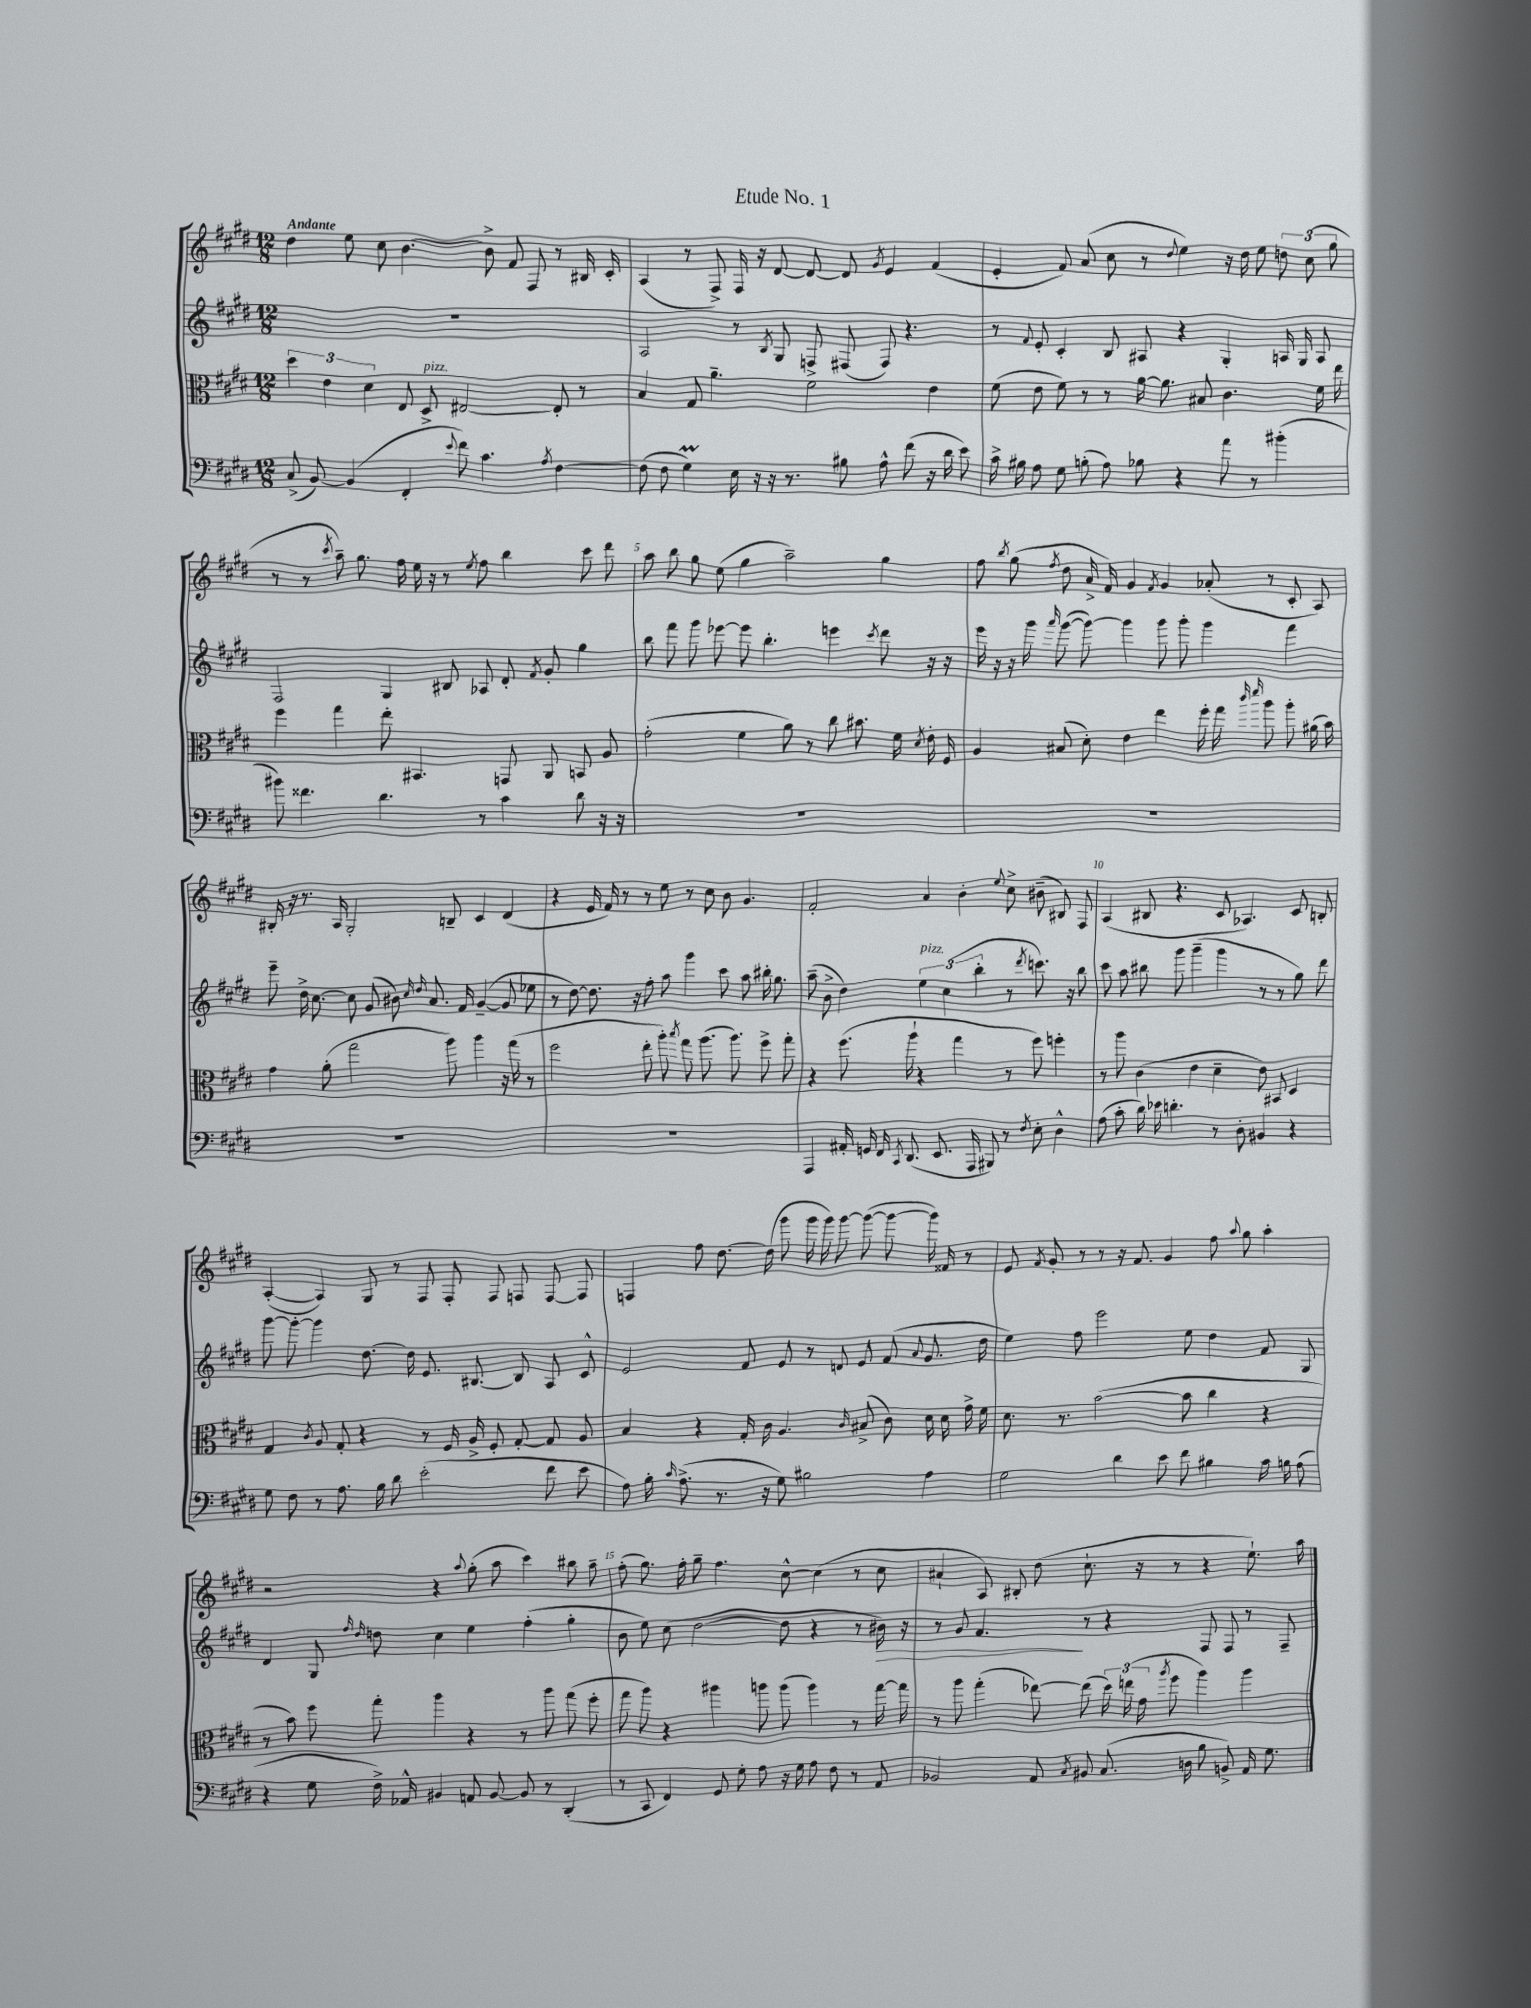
\header { title = "Etude No. 1" }
<<
\new StaffGroup <<
\new Staff = "s0" {
    \clef treble \key e \major \numericTimeSignature \time 12/8 \tempo "Andante"
    \autoBeamOff dis''4 e''8 cis''8 b'4.~ b'8-> fis'8 fis8 r8 bis16 cis'16-. |
    a4( r8 fis8->) fis16 r16 dis'8~ dis'8~ dis'8 \acciaccatura { gis'8 } e'4 fis'4( |
    e'4-. fis'8) a'8( cis''8 r8 \appoggiatura { dis''8 } e''4) r16 dis''16 e''8 \tuplet 3/2 { d''8 cis''8( gis''8 } |
    r8 r8 \acciaccatura { cis'''8 } a''8--) gis''8. fis''16 e''16 r16 r8 \acciaccatura { e''8 } fis''8 b''4 cis'''8 dis'''8 |
    a''8 b''8 gis''8 e''8( gis''4 a''2--) gis''4 |
    fis''8 \acciaccatura { b''8 } gis''8( \acciaccatura { fis''8 } dis''8 a'16-> fis'16) gis'4 \acciaccatura { fis'8 } gis'4 aes'8-.( r8 cis'8-. a8) |
    bis16-. r16 r8. a16 gis2-. b8-- cis'4 dis'4( |
    r4 e'16 fis'16) r8 r8 e''8 r8 cis''8 b'8 gis'4. |
    fis'2-. a'4 b'4-. \appoggiatura { e''8 } cis''8-> bis'8--( bis8) fis8 |
    a4( bis8 r4. cis'8 aes4.) cis'8 b8-. |
    a4~-.( a4) gis8 r8 fis8 fis8-. fis8 f8 f8~ f8 |
    f4 fis''8 dis''8.~ dis''16( gis'''8 gis'''16 gis'''16) gis'''8~ gis'''8~( gis'''8~ gis'''16) fisis'16 r8 |
    e'8 \acciaccatura { fis'8 } gis'8-. r8 r8 r16 fis'8. gis'4 fis''8 \appoggiatura { a''8 } gis''8 a''4-. |
    r2 r4 \appoggiatura { a''8 } gis''8-.( a''8 cis'''4) bis''8 a''8-- |
    fis''8-.( gis''8.) fis''16-. gis''8-- fis''4. cis''8~-^ cis''4( r8 cis''8 |
    ais'4-! a8) bis8-. dis''8( cis''8.-! r16 r8 r4 e''8.-!) a''16 \bar "|." |
}
\new Staff = "s1" {
    \clef treble \key e \major \numericTimeSignature \time 12/8
    \autoBeamOff R1. |
    a2 r8 \acciaccatura { b8 } gis8 f8-> fis8( fis8) r4. |
    r8 \appoggiatura { fis'8 } e'8-. cis'4-. b8 ais8 r4 gis4-. a16 gis16 a8 |
    fis2 gis4 bis8 aes8 dis'8-. \acciaccatura { fis'8 } gis'8-. gis''4 |
    b''8 fis'''8 gis'''8 ees'''8~ ees'''8 b''4.-. e'''4 \acciaccatura { cis'''8 } dis'''8 r16 r16 |
    e'''16 r16 r16 gis'''16 \grace { a'''16 } gis'''8~( gis'''8~) gis'''4 gis'''8 gis'''8-. gis'''4 fis'''4 |
    e'''8-- dis''16-> cis''8.~ cis''8 gis'8( bis'8) \grace { cis''16 dis''16 } a'8. fis'16 gis'4~--( gis'8 ees''8 |
    r8 dis''8~) dis''8. r16 fis''8-. a''8 gis'''4 cis'''8 a''8 bis''16-. gis''8. |
    a''8--( b'8-> dis''4) \tuplet 3/2 { e''4^\markup { \italic "pizz." } cis''4( b''4-. } r8 \acciaccatura { dis'''8 } c'''8.) r16 b''8 |
    cis'''8 a''8 bis''8 gis'''8 gis'''4--( gis'''4 r8 r8 gis''8) dis'''8 |
    gis'''8~ gis'''8~-. gis'''4 dis''8.~ dis''16 e'8. bis8.~ bis8 a8 cis'8-^ |
    e'2 fis'8 e'8 r8 d'8 e'8 fis'8( \appoggiatura { a'8 } gis'8. dis''16 |
    e''4) fis''8 e'''2 e''8 dis''4 fis'8 gis8 |
    dis'4 gis8 \grace { fis''16 dis''16 } d''8 cis''4 e''4 fis''4-.( gis''4-. |
    b'8 e''8) cis''8( dis''2~ dis''8 r4 r8 bis'16\>) r16 |
    r8 gis'8 fis'4.\! r8 r4 fis8 fis8 r8 fis8-- \bar "|." |
}
\new Staff = "s2" {
    \clef alto \key e \major \numericTimeSignature \time 12/8
    \autoBeamOff \tuplet 3/2 { dis''4 e'4 dis'4 } e8 dis8->^\markup { \italic "pizz." } eis2~ eis8-. r8 |
    b4 gis8 a'4.-- fis'2 e'4 |
    fis'8( e'8 fis'8) r8 r8 a'16~ a'8. bis8 cis'4. fis'16 e''16 |
    fis''4 gis''4 e''8-. bis,4. g,8 a,8 b,8 a8 |
    gis'2-.( fis'4 a'8) r8 cis''8 bis'8. fis'16 \acciaccatura { dis'8 } e'16-. fis16 |
    a4 bis8( dis'8-.) e'4 e''4 fis''16-. gis''16 \grace { cis'''16 dis'''16 } a''8 a''8-. ais'16( b'16) |
    gis'4 a'8-.( gis''2 a''8) a''4 r16 gis''16( r8 |
    fis''2 e''8-. a''8-.) \acciaccatura { b''8 } gis''8 a''8.( a''8.) fis''8-> gis''8-. |
    r4 fis''8.( a''16-! r4 gis''4 r8 fis''8) f''4-. |
    r8 a''8 cis'4( e'4 dis'4-- e'8) bis,8 dis4 |
    gis4 \acciaccatura { cis'8 } a8 gis8-. r4 r8 fis16 a16-> fis8-. gis8~-. gis8 a8 |
    b4 r4 gis16-. cis'16 a4. \grace { cis'16 } bis8->( cis'8) dis'16 dis'16 gis'16-> fis'16 |
    dis'8. r8. b'2~( b'8 cis''4 r4 |
    r8 b'8) fis''8 gis''8-. a''4 r4 r8 a''8 gis''8( fis''8-. |
    gis''8 a''8) r4 ais''4 a''8 a''8( a''4) r8 gis''16~ gis''16 |
    r8 a''8 gis''4-.( ees''8~) ees''8( \tuplet 3/2 { dis''16) e''16( gis'16 } \acciaccatura { a''8 } fis''8 a''4) a''4 \bar "|." |
}
\new Staff = "s3" {
    \clef bass \key e \major \numericTimeSignature \time 12/8
    \autoBeamOff cis8->( b,8~) b,4( fis,4-. \appoggiatura { e'8 } fis'8) cis'4. \acciaccatura { a8 } fis4~ |
    fis8( fis8 gis4\prall) e16 r16 r16 r8. bis8 a8-^ fis'8( r16 dis'16 e'8) |
    cis'16-> bis16 a8 gis8 b8-.( a8) bes8 r4 a'8 r8 bis'4-.( |
    bis'8) fisis'4. dis'4. r8 cis'4 dis'8 r16 r16 |
    R1. |
    R1. |
    R1. |
    R1. |
    a,,4 ais,16-. g,16 fis,16 \acciaccatura { cis,8 } dis,8.( e,8. a,,16 bis,,8) r8 \acciaccatura { fis8 } e8-. dis4-^ |
    a8( cis'8-. dis'16) ees'16 d'4.-. r8 dis8-. bis,4 r4 |
    gis8 fis8 r8 a8. b16 dis'8 e'2-.( fis'8 e'8 |
    a8) b16-. \grace { cis'16 } a8.->( r8. r16 gis8) bis2 a4 |
    gis2 dis'4 e'8 fis'8 bis4 cis'16 b16 a8( |
    r4 gis8 fis16->) aes,16-^ bis,4 a,8 bis,8~ bis,8 r8 dis,4-.( |
    r8 cis,8 fis,4) gis,8 gis8-. a8 r16 gis16 a8 fis8 r8 a,8 |
    bes,2 a,8 \acciaccatura { cis8 } bis,8 cis8.( d16 b8 b,8->) a,16 gis8. \bar "|." |
}
>>
>>
\layout { \context { \Score \override BarNumber.break-visibility = ##(#f #t #t) barNumberVisibility = #(every-nth-bar-number-visible 5) } }
